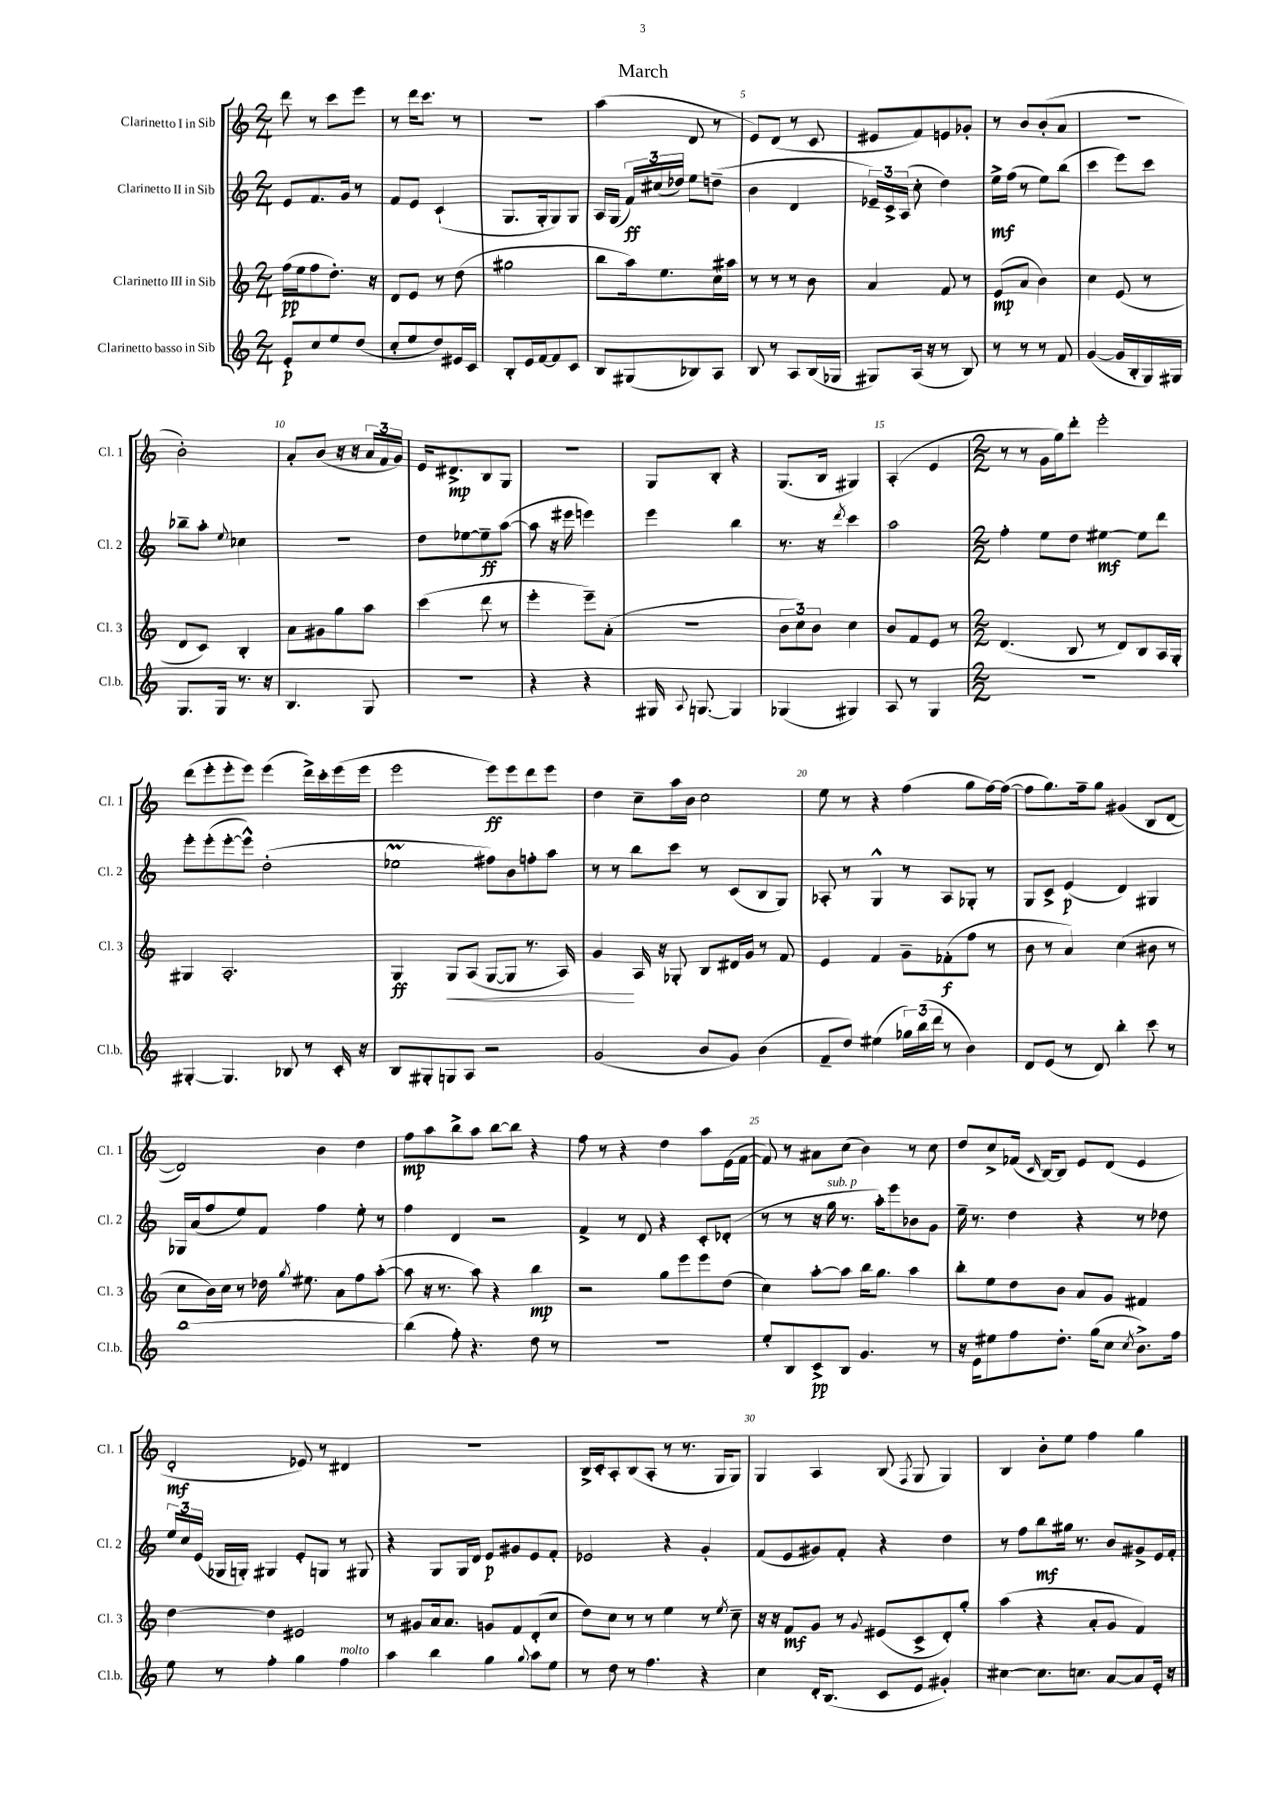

**kern	**dynam	**kern	**dynam	**kern	**dynam	**kern	**dynam
*part4	*part4	*part3	*part3	*part2	*part2	*part1	*part1
*staff4	*staff4	*staff3	*staff3	*staff2	*staff2	*staff1	*staff1
*I"Clarinetto basso in Sib	*	*I"Clarinetto III in Sib	*	*I"Clarinetto II in Sib	*	*I"Clarinetto I in Sib	*
*I'Cl.b.	*	*I'Cl. 3	*	*I'Cl. 2	*	*I'Cl. 1	*
*clefG2	*	*clefG2	*	*clefG2	*	*clefG2	*
*k[]	*	*k[]	*	*k[]	*	*k[]	*
*M2/4	*	*M2/4	*	*M2/4	*	*M2/4	*
=1	=1	=1	=1	=1	=1	=1	=1
8e'/L	p	(16ff\LL	pp	8e/L	.	8ddd\	.
.	.	16ee\J	.	.	.	.	.
8cc/	.	8ff\	.	8.f/	.	8r	.
8ee/	.	8.dd'\J)	.	.	.	8ccc\L	.
.	.	.	.	16g/Jk	.	.	.
(8dd/J	.	.	.	8r	.	8eee\J	.
.	.	16r	.	.	.	.	.
=2	=2	=2	=2	=2	=2	=2	=2
8cc'/L	.	8d/L	.	8f/L	.	8r	.
8ee/	.	8e/J	.	8e/J	.	16ddd\KL	.
.	.	.	.	.	.	8.ccc\J	.
8dd/)	.	8r	.	(4c`/	.	.	.
16e#X/L	.	(8dd\	.	.	.	8r	.
16c/JJ	.	.	.	.	.	.	.
=3	=3	=3	=3	=3	=3	=3	=3
8B'/L	.	2gg#X\	.	8.G/L	.	2r	.
16e/L	.	.	.	.	.	.	.
[16f/J	.	.	.	16G'/k	.	.	.
8f/]	.	.	.	8G/)	.	.	.
8c/J	.	.	.	8G/J	.	.	.
=4	=4	=4	=4	=4	=4	=4	=4
8B/L	.	8bb\L	.	16A/LL	.	(4aa\	.
.	.	.	.	(16G/JJ	.	.	.
(8G#X/	.	16aa\k)	.	24f/LL)	ff	.	.
.	.	.	.	(24cc#X/	.	.	.
.	.	8.ee\	.	.	.	.	.
.	.	.	.	24dd-X/JJ)	.	.	.
8B-X/)	.	.	.	8ee\L	.	8d/	.
8A/J	.	16cc\L	.	(8ddn~\J	.	8r	.
.	.	16aa#X\JJ	.	.	.	.	.
=5	=5	=5	=5	=5	=5	=5	=5
8B/	.	8r	.	4b\	.	8e/L)	.
8r	.	8r	.	.	.	(8d/J	.
8A/L	.	8r	.	4d/	.	8r	.
(16B/L	.	8b\	.	.	.	8c/	.
16G-X/JJ	.	.	.	.	.	.	.
=6	=6	=6	=6	=6	=6	=6	=6
8G#X/L)	.	4a/	.	24e-X~/LL)	.	8e#X/L	.
.	.	.	.	24c^/	.	.	.
.	.	.	.	(24A/JJ	.	.	.
(16A/Jk	.	.	.	8cc'\	.	8f/)	.
16r	.	.	.	.	.	.	.
8r	.	8f/	.	4dd\)	.	8en/	.
8B/)	.	8r	.	.	.	8g-X'/J	.
=7	=7	=7	=7	=7	=7	=7	=7
8r	.	(8e/L	mp	16ee^\LL	mf	8r	.
.	.	.	.	(16ff\JJ	.	.	.
8r	.	8a/J	.	8r	.	8b/L	.
8r	.	4b\)	.	8ee\L)	.	(8b'/	.
8f/	.	.	.	(8bb\J	.	8a/J	.
=8	=8	=8	=8	=8	=8	=8	=8
([4g/	.	4cc\	.	4ccc\	.	2r	.
16g/LL]	.	(8e/	.	8eee\L)	.	.	.
16B'/	.	.	.	.	.	.	.
16G/)	.	8r	.	8ccc\J	.	.	.
16G#X/JJ	.	.	.	.	.	.	.
!!LO:LB:g=z
=9	=9	=9	=9	=9	=9	=9	=9
8.G/L	.	8d/L	.	8bb-X~\L	.	2b'\)	.
.	.	8c/J)	.	8aa'\J	.	.	.
16G/Jk	.	.	.	.	.	.	.
.	.	.	.	8qqee/	.	.	.
8.r	.	4B'/	.	4cc-X\	.	.	.
16r	.	.	.	.	.	.	.
=10	=10	=10	=10	=10	=10	=10	=10
4.B/	.	8a\L	.	2r	.	8a'/L	.
.	.	8g#X\	.	.	.	(8b/J	.
.	.	8gg\	.	.	.	16r	.
.	.	.	.	.	.	16r	.
8G/	.	8aa\J	.	.	.	24a/LL	.
.	.	.	.	.	.	24f/	.
.	.	.	.	.	.	24g/JJ)	.
=11	=11	=11	=11	=11	=11	=11	=11
2r	.	(4ccc\	.	8dd\L	.	16e/KL	.
.	.	.	.	.	.	8.d#X^/	mp
.	.	.	.	[8ee-X\	.	.	.
.	.	8ddd\	.	8ee-~\]	ff	8B/	.
.	.	8r	.	([8aa\J	.	8G/J	.
=12	=12	=12	=12	=12	=12	=12	=12
4r	.	4eee'\	.	8aa\]	.	2r	.
.	.	.	.	16r	.	.	.
.	.	.	.	16eee#X\	.	.	.
4r	.	8eee~\L)	.	4eeen\)	.	.	.
.	.	(8a'\J	.	.	.	.	.
=13	=13	=13	=13	=13	=13	=13	=13
16G#X/	.	2r	.	4eee\	.	8G/L	.
8qqA/	.	.	.	.	.	.	.
[8.Gn/	.	.	.	.	.	.	.
.	.	.	.	.	.	8B'/J	.
4G/]	.	.	.	4bb\	.	4r	.
=14	=14	=14	=14	=14	=14	=14	=14
(4G-X/	.	12b\L	.	8.r	.	(8.G/L	.
.	.	12cc\)	.	.	.	.	.
.	.	12b\J	.	.	.	.	.
.	.	.	.	16r	.	16B/Jk	.
.	.	.	.	8qddd/	.	.	.
4G#X/)	.	4cc\	.	4ccc\	.	4G#X/)	.
=15	=15	=15	=15	=15	=15	=15	=15
8A/	.	8b/L	.	2aa\	.	(4A'/	.
8r	.	8f/	.	.	.	.	.
4G/	.	8e/J	.	.	.	4e/	.
.	.	8r	.	.	.	.	.
=16	=16	=16	=16	=16	=16	=16	=16
*M2/2	*	*M2/2	*	*M2/2	*	*M2/2	*
1r	.	(4.d/	.	4ff'\	.	8r	.
.	.	.	.	.	.	8r	.
.	.	.	.	8ee\L	.	16g\LL	.
.	.	.	.	.	.	16gg\J)	.
.	.	8B/	.	8dd\J	.	8ddd'\J	.
.	.	8r	.	[4ee#X\	mf	2eee'\	.
.	.	8d/L)	.	.	.	.	.
.	.	8B/	.	8ee#\L]	.	.	.
.	.	16A/L	.	8ddd\J	.	.	.
.	.	16G'/JJ	.	.	.	.	.
!!LO:LB:g=z
=17	=17	=17	=17	=17	=17	=17	=17
[4G#X'/	.	4G#X/	.	8eee'\L	.	(8ddd\L	.
.	.	.	.	(8eee'\	.	8eee'\	.
4.G#/]	.	2.A'/	.	[8eee'\	.	8eee'\	.
.	.	.	.	8eee^^\J])	.	8eee\J)	.
.	.	.	.	(2dd'\	.	(4eee\	.
8B-X/	.	.	.	.	.	.	.
8r	.	.	.	.	.	16ddd^\LL)	.
.	.	.	.	.	.	16ccc'\	.
16c'/	.	.	.	.	.	(16eee\	.
16r	.	.	.	.	.	16eee\JJ	.
=18	=18	=18	=18	=18	=18	=18	=18
8B/L	.	4G/	ff	2ee-XM\	.	2eee\	.
8G#X'/	.	.	.	.	.	.	.
!	!	!	!LO:HP:b	!	!	!	!
8Gn/	.	8G/L	<	.	.	.	.
8A/J	.	(8A/J	.	.	.	.	.
2r	.	[8G/L	.	8ff#X\L)	.	8eee\L)	ff
.	.	8G/J]	.	8b\	.	8eee\	.
.	.	8.r	.	8ffn'\	.	8ddd\	.
.	.	.	.	8aa\J	.	8eee\J	.
.	.	16A/)	.	.	.	.	.
=19	=19	=19	=19	=19	=19	=19	=19
(2g/	.	4g/	.	8r	.	4dd\	.
.	.	.	.	8r	.	.	.
.	.	16A/	[	8bb\L	.	8cc~\L	.
.	.	16r	.	.	.	.	.
.	.	8G-X'/	.	8ccc\J	.	16aa\L	.
.	.	.	.	.	.	16b\JJ	.
8b/L	.	8B/L	.	8r	.	2cc\	.
8g/J)	.	16d#X/L	.	(8c/L	.	.	.
.	.	16g/JJ	.	.	.	.	.
(4b\	.	8r	.	8B/	.	.	.
.	.	8f/	.	8G/J)	.	.	.
=20	=20	=20	=20	=20	=20	=20	=20
8f~/L	.	4e/	.	8A-X'/	.	8ee\	.
8dd/J)	.	.	.	8r	.	8r	.
(4ee#X\	.	4f/	.	4G^^/	.	4r	.
24gg-X\LL)	.	8g~\L	.	8r	.	(4ff\	.
(24bb\	.	.	.	.	.	.	.
24ddd\JJ	.	.	.	.	.	.	.
8r	.	(8f-X'\	f	8A-/L	.	.	.
4b\)	.	8ff\J	.	8G-X'/J	.	8gg\L	.
.	.	8r	.	8r	.	[16ff\L)	.
.	.	.	.	.	.	(16ff\JJ_	.
=21	=21	=21	=21	=21	=21	=21	=21
8d/L	.	8b\	.	8G/L	.	8ff\L]	.
(8e/J	.	8r	.	8c^/J	.	8.gg\)	.
8r	.	4a/)	.	(4e/	p	.	.
.	.	.	.	.	.	16ff~\k	.
8d/)	.	.	.	.	.	8gg\J	.
4bb'\	.	(4cc\	.	4d/)	.	(4g#X/	.
8ccc\	.	8b#X\	.	4G#X/	.	8B/L	.
8r	.	8r	.	.	.	[8d/J	.
!!LO:LB:g=z
=22	=22	=22	=22	=22	=22	=22	=22
[1bb	.	8cc\L	.	16G-X/LL	.	2d/])	.
.	.	.	.	(16a/J	.	.	.
.	.	16b\L)	.	8ff/	.	.	.
.	.	16cc\JJ	.	.	.	.	.
.	.	8r	.	8ee/)	.	.	.
.	.	16dd-X\	.	8f/J	.	.	.
.	.	8qgg/	.	.	.	.	.
.	.	8.ee#X\	.	.	.	.	.
.	.	.	.	4ff\	.	4b\	.
.	.	8a\L	.	.	.	.	.
.	.	8ff\	.	8ee'\	.	4dd\	.
.	.	([8aa'\J	.	8r	.	.	.
=23	=23	=23	=23	=23	=23	=23	=23
(4bb\]	.	8aa\]	.	4ff\	.	8ff\L	mp
.	.	16r	.	.	.	8aa\	.
.	.	8.r	.	.	.	.	.
8ff'\)	.	.	.	4d/	.	8bb^\	.
4.r	.	8aa\)	.	.	.	8aa\J	.
.	.	4r	.	2r	.	[8bb\L	.
.	.	.	.	.	.	8bb\J]	.
8dd\	.	4bb\	mp	.	.	4r	.
8r	.	.	.	.	.	.	.
=24	=24	=24	=24	=24	=24	=24	=24
1r	.	2r	.	4f^/	.	8ff\	.
.	.	.	.	.	.	8r	.
.	.	.	.	8r	.	4r	.
.	.	.	.	8d/	.	.	.
.	.	8gg\L	.	4r	.	4dd\	.
.	.	8eee\	.	.	.	.	.
.	.	8eee\	.	8c'/L	.	8aa\L	.
.	.	(8dd\J	.	(8d-X'/J	.	(16e\L	.
.	.	.	.	.	.	[16f\JJ	.
=25	=25	=25	=25	=25	=25	=25	=25
8ee'/L	.	4cc\)	.	8r	.	8f/])	.
8B/	.	.	.	8r	.	8r	.
8c^/	pp	[8aa'\L	.	16r	.	8a#X\L	.
!	!	!	!	!LO:TX:a:i:t=sub. p	!	!	!
.	.	.	.	16gg\	.	.	.
8B/J	.	8aa\J]	.	8.r	.	(8cc\J	.
4.g/	.	16bb\KL	.	.	.	4b\)	.
.	.	8.gg\J	.	16aa'\KL)	.	.	.
.	.	.	.	8eee\	.	.	.
.	.	4aa\	.	8b-X\	.	8r	.
8r	.	.	.	8g\J	.	8cc\	.
=26	=26	=26	=26	=26	=26	=26	=26
16r	.	8bb'\L	.	16ee~\	.	8dd/L	.
16e\KL	.	.	.	8.r	.	.	.
8ee#X\	.	8ee\	.	.	.	8cc^/	.
8ff\	.	8dd\	.	4dd\	.	(16f-X/Jk	.
.	.	.	.	.	.	16qqc/	.
.	.	.	.	.	.	[16B/KL)	.
8.dd'\J	.	8b\J	.	.	.	8B/J]	.
.	.	8a/L	.	4r	.	8e/L	.
(16gg\KL	.	.	.	.	.	.	.
8cc\J	.	8g/J	.	.	.	(8d/J	.
8qcc/	.	.	.	.	.	.	.
8.b^\L)	.	4f#X/	.	8r	.	4e/	.
.	.	.	.	8dd-X\	.	.	.
16ff\Jk	.	.	.	.	.	.	.
!!LO:LB:g=z
=27	=27	=27	=27	=27	=27	=27	=27
8ee\	.	[4dd\	.	24ee/LL	.	2d'/	mf
.	.	.	.	24cc/	.	.	.
.	.	.	.	(24e/JJ	.	.	.
8r	.	.	.	16G-X/LL	.	.	.
.	.	.	.	16Gn'/JJ)	.	.	.
4ff'\	.	4dd\]	.	4G#X/	.	.	.
4gg\	.	2e#X/	.	8e'/L	.	8e-X/)	.
.	.	.	.	8Gn/J	.	8r	.
!LO:TX:a:i:t=molto	!	!	!	!	!	!	!
4ff\	.	.	.	8r	.	4d#X/	.
.	.	.	.	8G#X/	.	.	.
=28	=28	=28	=28	=28	=28	=28	=28
4aa\	.	8r	.	4r	.	1r	.
.	.	8g#X/L	.	.	.	.	.
4bb\	.	16a/k	.	8G/L	.	.	.
.	.	8.a/J	.	.	.	.	.
.	.	.	.	16G/L	.	.	.
.	.	.	.	16d/JJ	.	.	.
4gg\	.	8gn/L	.	8e/L	p	.	.
.	.	8f/	.	8g#X/	.	.	.
8qqgg/	.	.	.	.	.	.	.
8aa\L	.	(8d'/	.	8e/	.	.	.
8ee\J	.	8cc/J	.	8f'/J	.	.	.
=29	=29	=29	=29	=29	=29	=29	=29
8r	.	8dd\L)	.	2e-X/	.	16B^/LL	.
.	.	.	.	.	.	16c'/J	.
8dd\	.	8cc\J	.	.	.	8A'/	.
8r	.	8r	.	.	.	(8B/	.
4.ff\	.	8r	.	.	.	8A'/J	.
.	.	4ee\	.	4r	.	8r	.
.	.	.	.	.	.	8.r	.
4r	.	8r	.	4g'/	.	.	.
.	.	.	.	.	.	16G/KL	.
.	.	8qee/	.	.	.	.	.
.	.	8cc~\	.	.	.	8G/J)	.
=30	=30	=30	=30	=30	=30	=30	=30
4cc\	.	16r	.	(8f/L	.	4G/	.
.	.	16r	.	.	.	.	.
.	.	8f/L	mf	8e/	.	.	.
16d'/KL	.	8g/J	.	8g#X/)	.	4A/	.
(8.B/J	.	.	.	.	.	.	.
.	.	8r	.	8f'/J	.	.	.
.	.	8qqg/	.	.	.	.	.
8c/L	.	(8e#X/L	.	4r	.	(8B/	.
.	.	.	.	.	.	8qF/	.
8e/J	.	8c^/	.	.	.	8G/	.
4g#X'/)	.	8d'/)	.	4dd\	.	4G/)	.
.	.	8gg'/J	.	.	.	.	.
=31	=31	=31	=31	=31	=31	=31	=31
[4cc#X\	.	(4aa\	.	8r	.	4B/	.
.	.	.	.	8ff\L	.	.	.
8.cc#\L]	.	4r	.	8bb\	mf	8b'\L	.
.	.	.	.	16gg#X\Jk	.	8ee\J	.
8.ccn\J	.	.	.	8.r	.	.	.
.	.	8a'/L	.	.	.	4ff\	.
[8a/L	.	8g/J	.	8b/L	.	.	.
8a/]	.	4f/)	.	8g#X^/	.	4gg\	.
16e'/Jk	.	.	.	16e/L	.	.	.
16r	.	.	.	16f'/JJ	.	.	.
==	==	==	==	==	==	==	==
*-	*-	*-	*-	*-	*-	*-	*-
